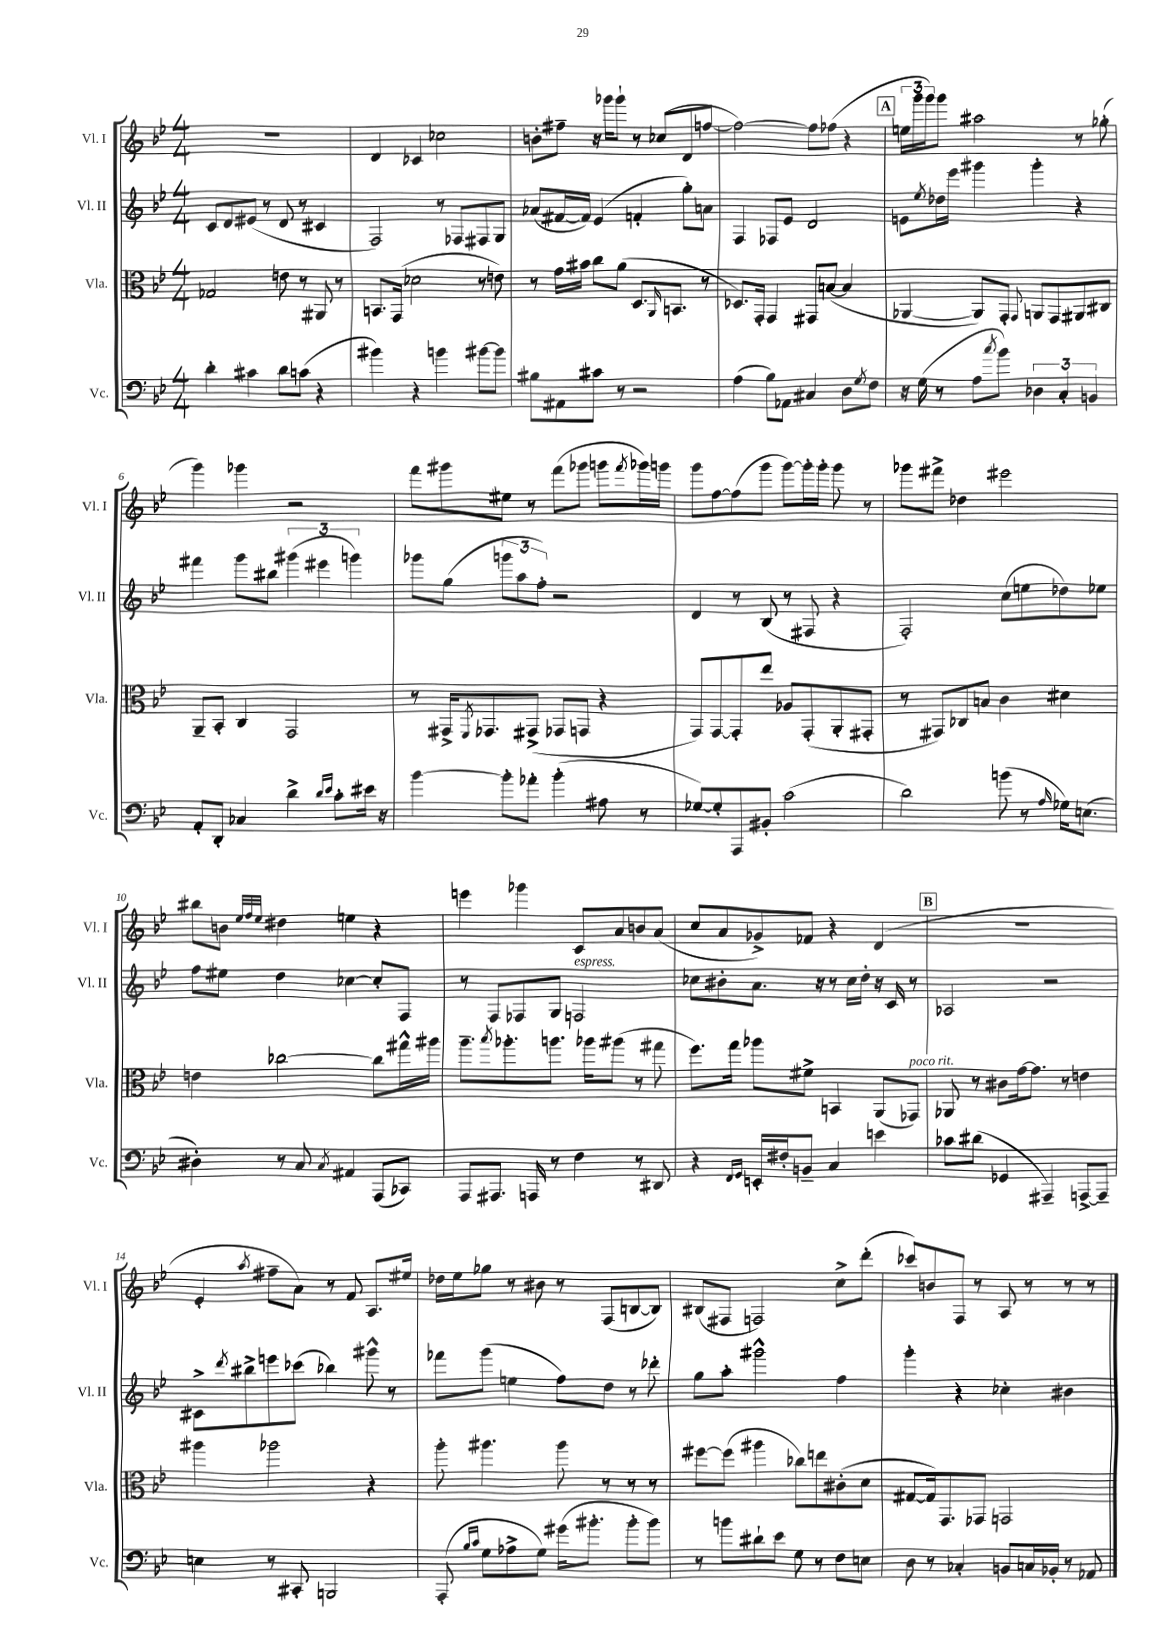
<<
\new StaffGroup <<
\new Staff = "s0" \with { instrumentName = "Vl. I" shortInstrumentName = "Vl. I" } {
    \clef treble \key bes \major \numericTimeSignature \time 4/4
    R1 |
    d'4 ces'4 ces''2 |
    b'8-. fis''8-- r16 ges'''16 ges'''8-! r8 ces''8( d'8 f''8~ |
    f''2~) f''8 fes''8( r4 |
    \mark \markup { \box "A" } \tuplet 3/2 { e''16 g'''16 g'''16) } g'''8 ais''2 r8 ges''8-.( |
    g'''4) ges'''4 r2 |
    f'''8 gis'''8 eis''8 r8 f'''8( ges'''8 g'''8 \acciaccatura { f'''8 } ges'''16) g'''16 |
    g'''8 f''8~ f''8( g'''8 g'''8~) g'''16-. g'''16-. g'''8 r8 |
    ges'''8 fis'''8-> des''4 eis'''2 |
    bis''8 b'8 \grace { ees''32 f''32 ees''32 } dis''4 e''4 r4 |
    e'''4 ges'''4 c'8 a'8 b'8 a'8( |
    c''8 a'8 ges'8->) fes'8 r4 d'4( |
    \mark \markup { \box "B" } R1 |
    ees'4-. \acciaccatura { a''8 } fis''8-- a'8) r8 f'8 a8. eis''16 |
    des''16 ees''16 ges''8 r8 bis'8 r8 f8( b8~ b8) |
    bis8( fis8 f2) c''8-> d'''8-.( |
    ces'''8) b'8 f8 r8 a8 r8 r8 r8 \bar "|." |
}
\new Staff = "s1" \with { instrumentName = "Vl. II" shortInstrumentName = "Vl. II" } {
    \clef treble \key bes \major \numericTimeSignature \time 4/4
    c'8 d'8 eis'8( r8 d'8 r8 cis'4 |
    f2) r8 fes8 fis8 g8 |
    aes'8( fis'16~ fis'16) ees'4( f'4-. g''8-.) a'8 |
    f4 fes8 ees'8 d'2 |
    \mark \markup { \box "A" } e'8 \acciaccatura { ees''8 } des''16 ees'''16 gis'''4 gis'''4-. r4 |
    fis'''4 g'''8 bis''8 \tuplet 3/2 { gis'''4( eis'''4 g'''4) } |
    ges'''8 g''8( \tuplet 3/2 { g'''8 a''8 f''8-.) } r2 |
    d'4 r8 bes8( r8 fis8 r4 |
    f2-.) c''8( e''8 des''8) ees''8 |
    f''8 eis''8 d''4 ces''4~ ces''8-. f8 |
    r8 f8 fes8 g8 f2^\markup { \italic "espress." } |
    ces''8 bis'8-. a'8. r16 r8 ces''16 d''16-. r16 c'16 r8 |
    \mark \markup { \box "B" } aes2 r2 |
    cis'8-> \acciaccatura { d'''8 } bis''8-> e'''8 ces'''8( bes''4) gis'''8-^ r8 |
    fes'''8 g'''8( e''4 f''8) d''8 r8 des'''8-. |
    g''8 a''8-. gis'''2-^ f''4 |
    g'''4-. r4 ces''4-. bis'4 \bar "|." |
}
\new Staff = "s2" \with { instrumentName = "Vla." shortInstrumentName = "Vla." } {
    \clef alto \key bes \major \numericTimeSignature \time 4/4
    ges2 e'8 r8 ais,8 r8 |
    b,8. g,16( des'2 r8 e'8) |
    r8 g'16 bis'16 c''8 a'8( d8. \grace { a,16 } b,8. r8 |
    des8.) g,16-. g,4 gis,8 b8~( b4 |
    \mark \markup { \box "A" } aes,4~ aes,8) g,8-. \appoggiatura { g,8 } a,8 g,8 ais,8 cis8 |
    a,8-- bes,8-. c4 g,2 |
    r8 gis,16-> \acciaccatura { f,8 } ges,8. gis,8->( ges,8 g,8 r4 |
    g,8) g,8~ g,8-. ees''8 aes8 g,8-.( a,8-. gis,8-. |
    r8 gis,8) ces8 b8 c'4 dis'4 |
    e'4 ces''2~ ces''8 gis''16-^ ais''16 |
    a''8.-- \acciaccatura { bes''8 } aes''8.-. a''8. aes''16 ais''8( r8 gis''8 |
    f''8.) g''16 aes''8 fis'8-> b,4 a,8( ges,8^\markup { \italic "poco rit." }) |
    \mark \markup { \box "B" } aes,8 r8 cis'8 g'16~ g'8. r8 e'4 |
    ais''4 aes''2 r4 |
    a''8-. ais''4. ais''8 r8 r8 r8 |
    fis''8~ fis''8( ais''4 ces''8) e''8 cis'8-.( d'8 |
    gis8~ gis16) g,8. ges,8 g,2 \bar "|." |
}
\new Staff = "s3" \with { instrumentName = "Vc." shortInstrumentName = "Vc." } {
    \clef bass \key bes \major \numericTimeSignature \time 4/4
    d'4-. cis'4 d'8 c'8( r4 |
    bis'4) r4 b'4 bis'8~ bis'8 |
    bis8 ais,8 cis'8 r8 r2 |
    a4( bes8) aes,8 cis4 d8 \acciaccatura { g8 } f8 |
    \mark \markup { \box "A" } r16 g16( r8 a8 \acciaccatura { c''8 } bes'8) \tuplet 3/2 { des4 c4-. b,4 } |
    a,8-. d,8-. ces4 d'4-> \grace { d'16 ees'16 } c'8-. eis'16 r16 |
    bes'4~ bes'8-. aes'8-. bes'4-.( ais8 r8 |
    ges8~) ges8-. a,,8 bis,8-. c'2( |
    d'2) b'8( r8 \grace { a16 } ges16) e8.( |
    dis4-.) r8 c8 \acciaccatura { c8 } ais,4 a,,8( ces,8) |
    a,,8 ais,,8. a,,16 r8 f4 r8 dis,8 |
    r4 \grace { f,16 g,16 } e,16-. fis16-. b,8-- c4 e'4 |
    \mark \markup { \box "B" } ces'8 dis'8( ges,4 ais,,4--) a,,8~-> a,,8-- |
    e4 r8 cis,8-. b,,2 |
    a,,8-.( \grace { bes16 c'16 } g8 aes8-> g8) gis'16( bis'8.-. bis'8-. bis'8) |
    r8 b'8 dis'8-! ees'8 g8 r8 f8 e8 |
    d8 r8 ces4-. b,8 c16 bes,16-. r8 aes,8 \bar "|." |
}
>>
>>
